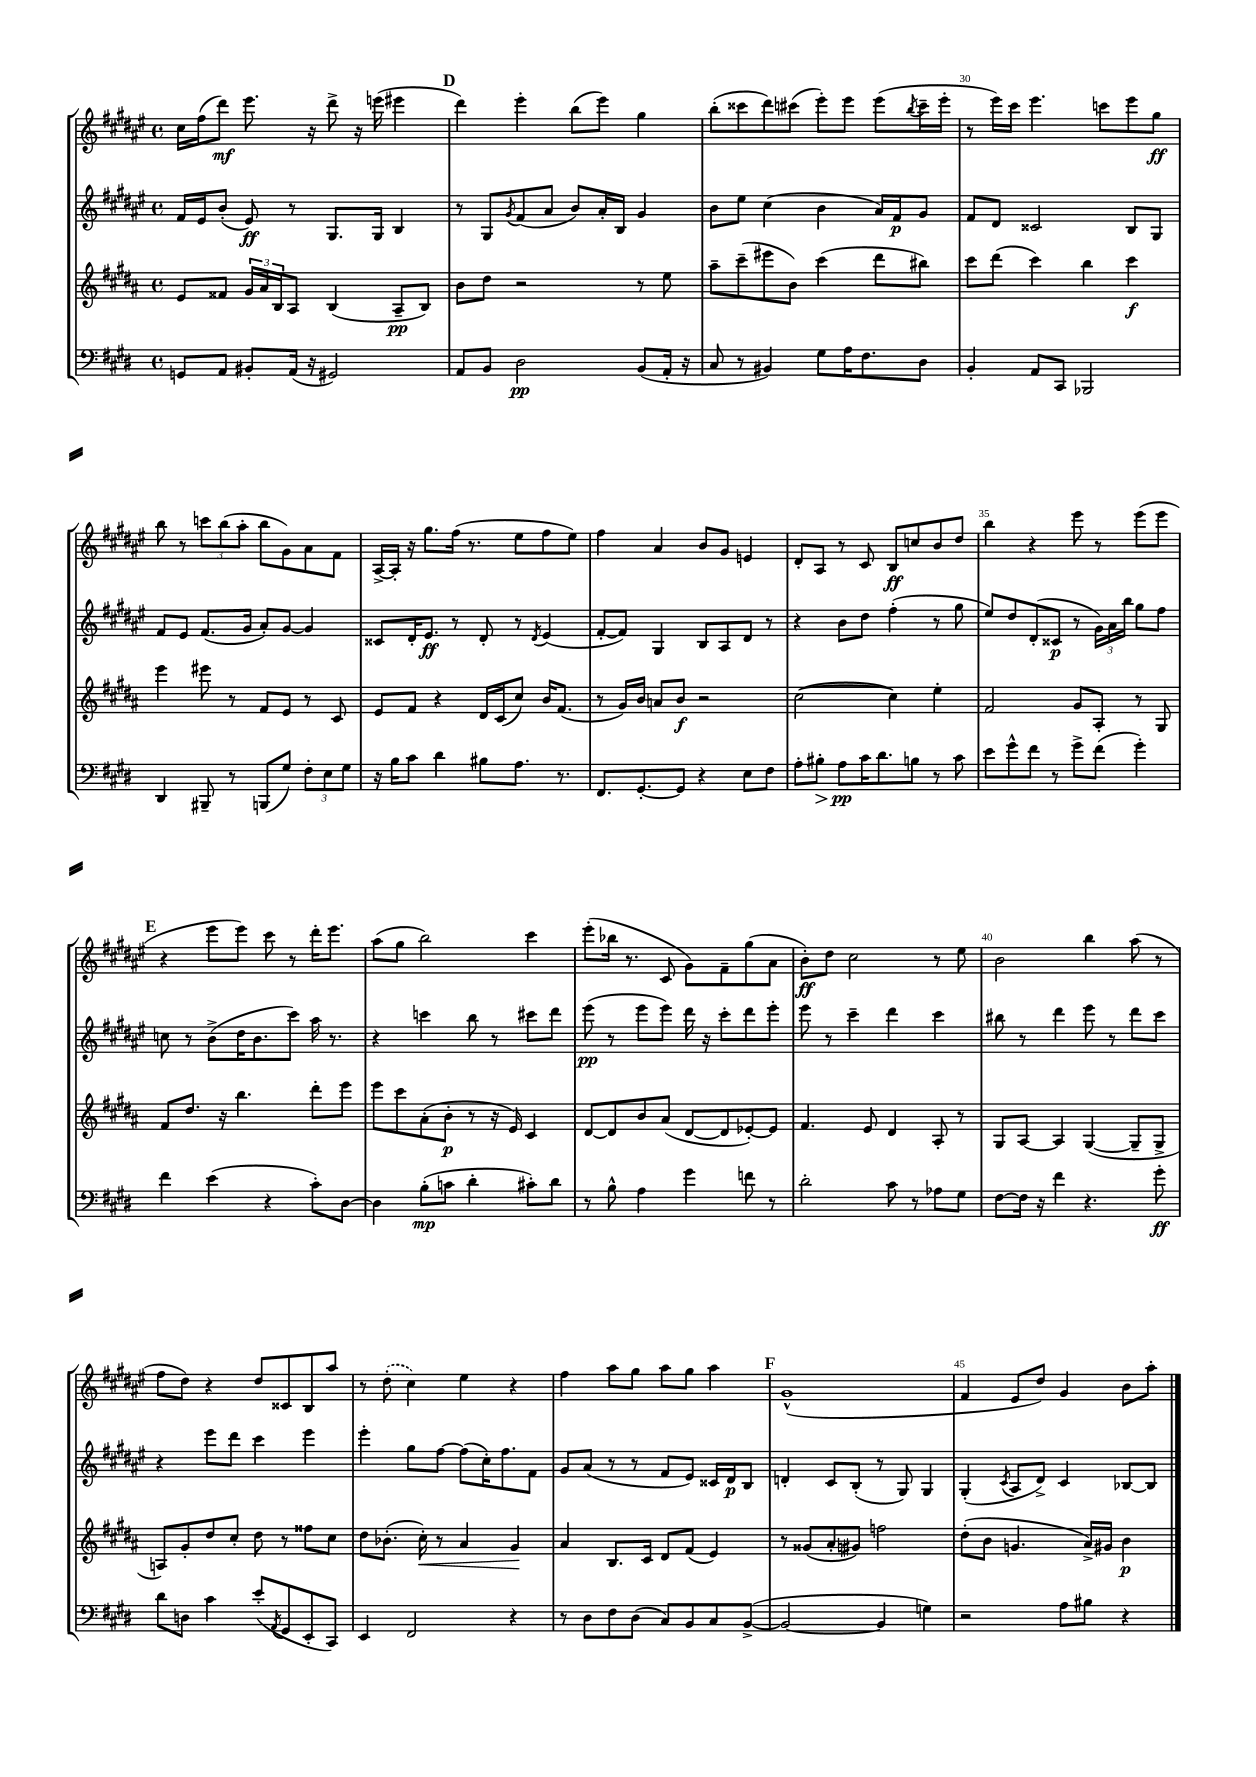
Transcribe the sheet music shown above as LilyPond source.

<<
\new StaffGroup <<
\new Staff = "s0" {
    \clef treble \key fis \major \defaultTimeSignature \time 4/4
    cis''16 fis''16( dis'''8\mf) eis'''8. r16 dis'''8-> r16 e'''16( eis'''4 |
    \mark \markup { \bold "D" } dis'''4) eis'''4-. b''8( eis'''8) gis''4 |
    b''8-.( cisis'''8 dis'''8) cis'''8( eis'''8-.) eis'''8 eis'''8( \acciaccatura { b''8 } cis'''16-- eis'''16-. |
    r8 eis'''16) cis'''16 eis'''4. c'''8 eis'''8 gis''8\ff |
    b''8 r8 \tuplet 3/2 { c'''8 b''8( ais''8-. } b''8 gis'8) ais'8 fis'8 |
    ais16~-> ais16-. r16 gis''8. fis''16( r8. eis''8 fis''8 eis''8) |
    fis''4 ais'4 b'8 gis'8 e'4 |
    dis'8-. ais8 r8 cis'8 b8\ff c''8 b'8 dis''8 |
    b''4 r4 eis'''8 r8 eis'''8( eis'''8 |
    \mark \markup { \bold "E" } r4 eis'''8 eis'''8) cis'''8 r8 dis'''16-. eis'''8. |
    ais''8( gis''8 b''2) cis'''4 |
    eis'''8-.( bes''16 r8. cis'8 gis'8) fis'8-- gis''8( ais'8 |
    b'8-.\ff) dis''8 cis''2 r8 eis''8 |
    b'2 b''4 ais''8( r8 |
    fis''8 dis''8) r4 dis''8 cisis'8 b8 ais''8 |
    r8 \once \slurDashed dis''8-.( cis''4) eis''4 r4 |
    fis''4 ais''8 gis''8 ais''8 gis''8 ais''4 |
    \mark \markup { \bold "F" } gis'1-^( |
    fis'4 eis'8 dis''8) gis'4 b'8 ais''8-. \bar "|." |
}
\new Staff = "s1" {
    \clef treble \key fis \major \defaultTimeSignature \time 4/4
    fis'16 eis'16 b'8-.( eis'8\ff) r8 gis8. gis16 b4 |
    \mark \markup { \bold "D" } r8 gis8 \acciaccatura { gis'8 } fis'8( ais'8 b'8) ais'16-. b16 gis'4 |
    b'8 eis''8 cis''4( b'4 ais'16) fis'16\p gis'8 |
    fis'8 dis'8 cisis'2 b8 gis8 |
    fis'8 eis'8 fis'8.( gis'16 ais'8-.) gis'8~ gis'4 |
    cisis'8 dis'16-. eis'8.\ff r8 dis'8-. r8 \acciaccatura { dis'8 } eis'4( |
    fis'8~-. fis'8) gis4 b8 ais8 dis'8 r8 |
    r4 b'8 dis''8 fis''4-.( r8 gis''8 |
    eis''8) dis''8 dis'8-.( cisis'8\p r8 \tuplet 3/2 { gis'16) ais'16 b''16 } gis''8 fis''8 |
    \mark \markup { \bold "E" } c''8 r8 b'8->( dis''16 b'8. cis'''8) ais''16 r8. |
    r4 c'''4 b''8 r8 cis'''8 dis'''8 |
    eis'''8\pp( r8 eis'''8 eis'''8) dis'''16 r16 cis'''8-. dis'''8 eis'''8-. |
    eis'''8 r8 cis'''4-- dis'''4 cis'''4 |
    bis''8 r8 dis'''4 eis'''8 r8 dis'''8 cis'''8 |
    r4 eis'''8 dis'''8 cis'''4 eis'''4 |
    eis'''4-. gis''8 fis''8~ fis''8( cis''16-.) fis''8. fis'8 |
    gis'8 ais'8( r8 r8 fis'8 eis'8) cisis'16 dis'16\p b8 |
    \mark \markup { \bold "F" } d'4-. cis'8 b8-.( r8 gis8) gis4 |
    gis4-.( \acciaccatura { cis'8 } ais8 dis'8->) cis'4 bes8~ bes8 \bar "|." |
}
\new Staff = "s2" {
    \clef treble \key b \major \defaultTimeSignature \time 4/4
    e'8 fisis'8 \tuplet 3/2 { gis'16 ais'16 b16 } ais8 b4( ais8--\pp b8) |
    \mark \markup { \bold "D" } b'8 dis''8 r2 r8 e''8 |
    ais''8-- cis'''8--( eis'''8 b'8) cis'''4( dis'''8 bis''8) |
    cis'''8 dis'''8( cis'''4) b''4 cis'''4\f |
    e'''4 eis'''8 r8 fis'8 e'8 r8 cis'8 |
    e'8 fis'8 r4 dis'16 cis'16( cis''8) b'16 fis'8.( |
    r8 gis'16) b'16 a'8 b'8\f r2 |
    cis''2~( cis''4) e''4-. |
    fis'2 gis'8 ais8-. r8 gis8 |
    \mark \markup { \bold "E" } fis'8 dis''8. r16 b''4. dis'''8-. e'''8 |
    e'''8 cis'''8 ais'8-.( b'8-.\p r8 r16 e'16) cis'4 |
    dis'8~ dis'8 b'8 ais'8( dis'8~ dis'8 ees'8~-.) ees'8 |
    fis'4. e'8 dis'4 ais8-. r8 |
    gis8 ais8~ ais4 gis4~( gis8-- gis8-> |
    a8) gis'8-. dis''8 cis''8-. dis''8 r8 fisis''8 cis''8 |
    dis''8 bes'8.-.( cis''16-.\<) r8 ais'4 gis'4\! |
    ais'4 b8. cis'16 dis'8 fis'8( e'4) |
    \mark \markup { \bold "F" } r8 gisis'8( ais'8-. gis'8) f''2 |
    dis''8-.( b'8 g'4. ais'16->) gis'16 b'4\p \bar "|." |
}
\new Staff = "s3" {
    \clef bass \key e \major \defaultTimeSignature \time 4/4
    g,8 a,8 bis,8-. a,16( r16 gis,2) |
    \mark \markup { \bold "D" } a,8 b,8 dis2\pp b,8( a,16-. r16 |
    cis8 r8 bis,4) gis8 a16 fis8. dis8 |
    b,4-. a,8 cis,8 bes,,2 |
    dis,4 bis,,8-- r8 b,,8( gis8) \tuplet 3/2 { fis8-. e8 gis8 } |
    r16 b16 cis'8 dis'4 bis8 a8. r8. |
    fis,8. gis,8.~-. gis,8 r4 e8 fis8 |
    a8-. bis8-.\> a8\pp\! cis'16 dis'8. b8 r8 cis'8 |
    e'8 gis'8-^ fis'8 r8 gis'8-> fis'8( gis'4-.) |
    \mark \markup { \bold "E" } fis'4 e'4( r4 cis'8-.) dis8~ |
    dis4 b8-.\mp( c'8 dis'4-. cis'8-.) dis'8 |
    r8 b8-^ a4 gis'4 f'8 r8 |
    dis'2-. cis'8 r8 aes8 gis8 |
    fis8~ fis16 r16 fis'4 r4. gis'8-.\ff |
    dis'8 d8 cis'4 e'8-.( \acciaccatura { a,8 } gis,8 e,8-. cis,8) |
    e,4 fis,2 r4 |
    r8 dis8 fis8 dis8( cis8) b,8 cis8 b,8~->( |
    \mark \markup { \bold "F" } b,2~ b,4 g4) |
    r2 a8 bis8 r4 \bar "|." |
}
>>
>>
\layout { \context { \Score currentBarNumber = #27 \override BarNumber.break-visibility = ##(#f #t #t) barNumberVisibility = #(every-nth-bar-number-visible 5) } }
